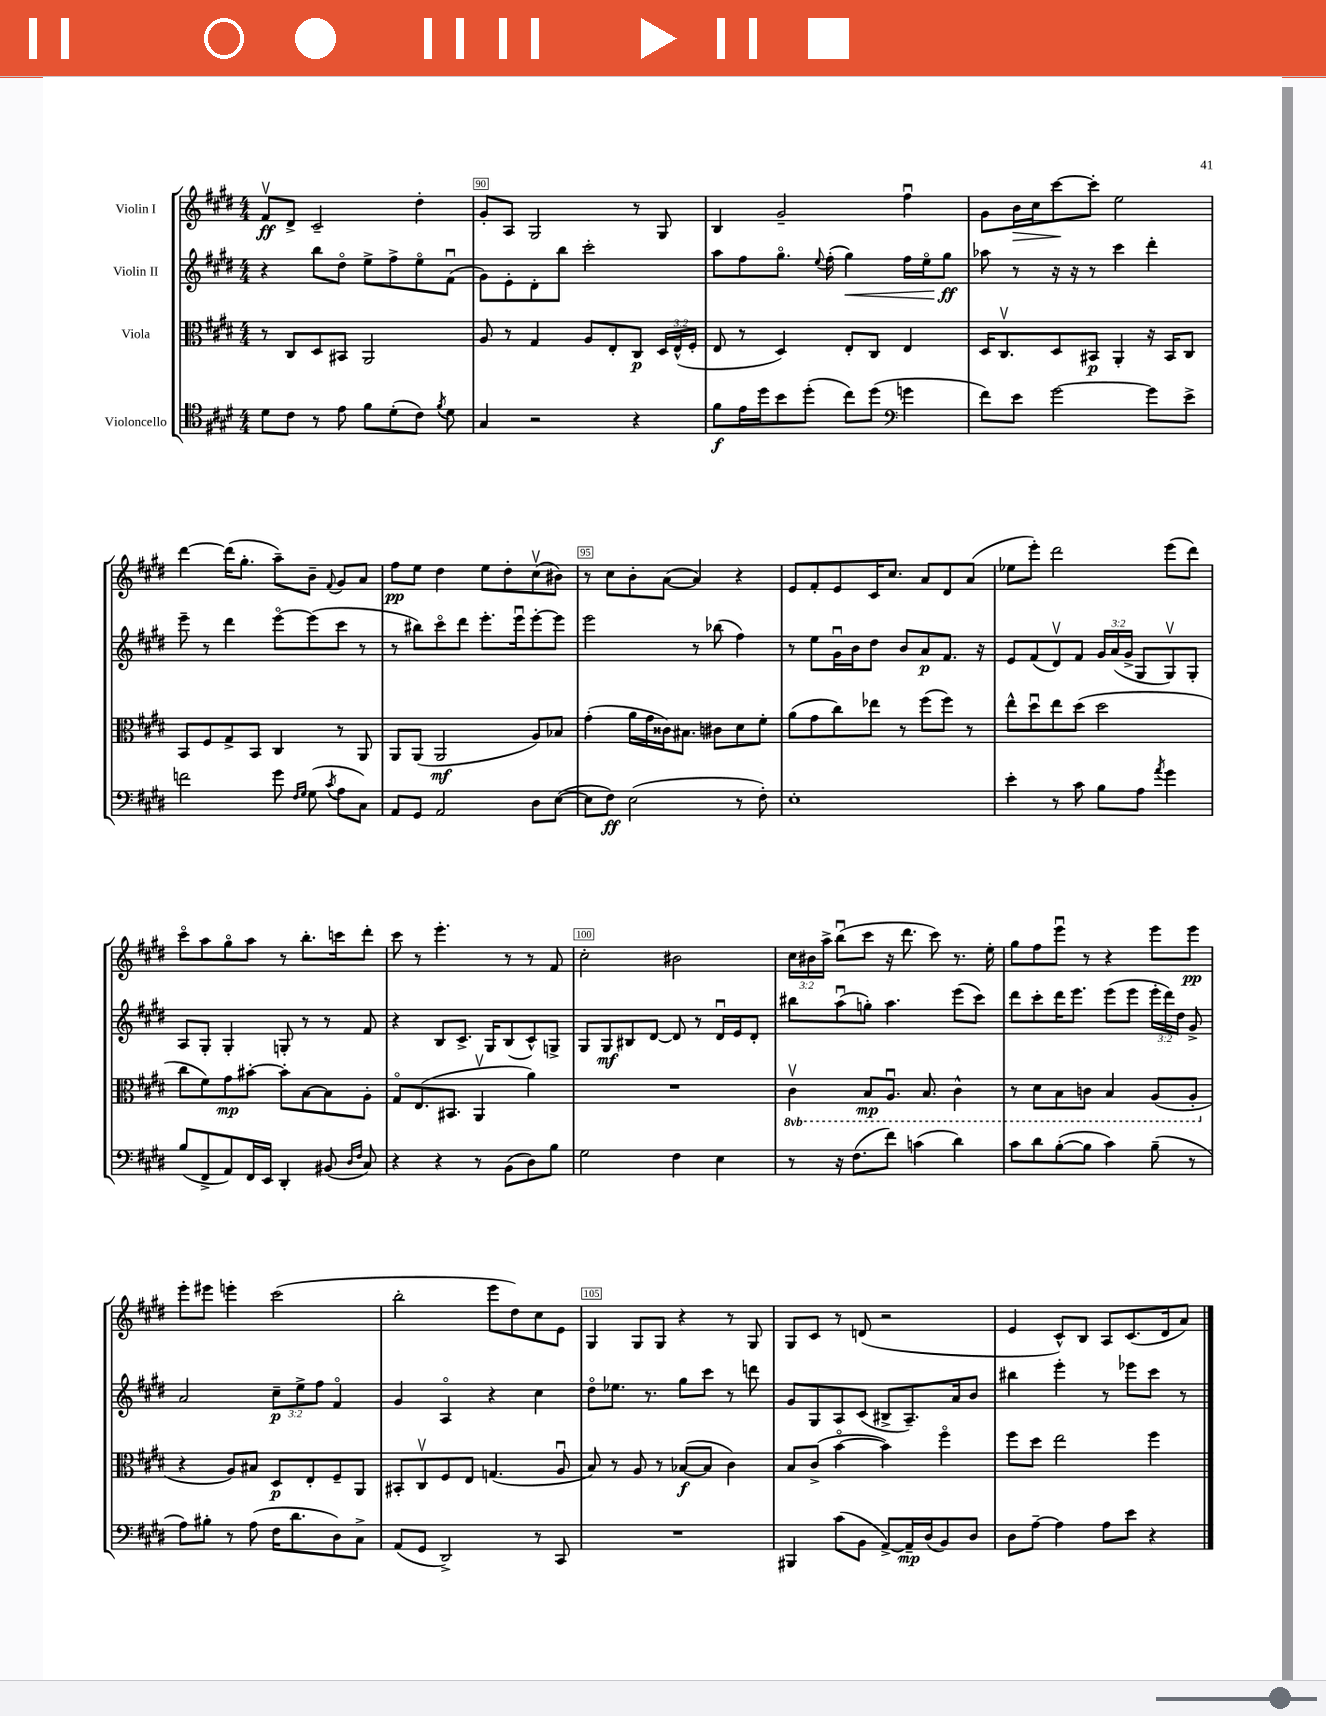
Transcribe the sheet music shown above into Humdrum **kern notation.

**kern	**kern	**kern	**kern
*staff4	*staff3	*staff2	*staff1
*clefC4	*clefC3	*clefG2	*clefG2
*k[f#c#g#d#]	*k[f#c#g#d#]	*k[f#c#g#d#]	*k[f#c#g#d#]
*M4/4	*M4/4	*M4/4	*M4/4
8d#\L	8r	4r	8f#v/L
8c#\J	8C#/L	.	8d#^/J
8r	8D#/	8bb\L	2c#~/
8e\	8BB#/J	8dd#o\J	.
8f#\L	2AA/	8ee^\L	.
(8d#'\	.	8ff#^\	.
8c#\J)	.	8eeo\	4dd#'\
8qf#/	.	.	.
8d#\	.	(8f#u\J	.
=	=	=	=
4G#/	8A/	8g#\L)	8g#'/L
.	8r	8e'\	8A/J
2r	4G#/	8d#'\	2G#/
.	.	8bb\J	.
.	8A/L	2ccc#'\	.
.	8E'/	.	.
4r	8C#/J	.	8r
.	24D#/LL	.	8G#/
.	(24E^^/	.	.
.	24F#'/JJ	.	.
=	=	=	=
8f#\L	8E/	8aa\L	4B/
16e\L	8r	8ff#\	.
16dd#\J	.	.	.
8b\	4D#/)	8.gg#o\J	2g#~/
(8dd#'\J	.	.	.
.	.	8qqee/	.
.	.	(16ff#'\	.
8cc#\L)	8E'/L	4gg#\)	.
(8dd#\J	8C#/J	.	.
*clefF4	*	*	*
4g\	4E/	16ff#\LL	4ff#u\
.	.	16eeo\J	.
.	.	8gg#\J	.
=	=	=	=
8f#\L)	16D#/LK	8aa-\	8g#\L
.	8.C#v/	.	.
8e\J	.	8r	16b\L
.	.	.	16cc#\J
[2g#\	8D#/	16r	[8ccc#\
.	.	16r	.
.	8BB#/J	8r	8ccc#'\]J
.	4AA'/	4ccc#\	2ee\
8g#\]L	16r	4ddd#'\	.
.	16BB#/LK	.	.
8e^\J	8C#/J	.	.
=	=	=	=
2f\	8BB/L	8eee~\	[4ddd#\
.	8F#/	8r	.
.	8G#^/	4ddd#\	(16ddd#\]LK
.	.	.	8.gg#'\J
.	8BB/J	.	.
8g#\	4C#/	[8eeeo\L	8aa~\L)
16qqF#/LL	.	.	.
16qqG#/JJ	.	.	.
(8G#\	.	(8eee\]	8b~\J
8qc#/	.	.	8qqf#/
8A\L	8r	8ccc#\J	8g#/L
8C#\J)	8AA/	8r	8a/J
=	=	=	=
8AA/L	8AA/L	8r	8ff#\L
8GG#/J	(8AA/J	8bb#\L)	8ee\J
2AA/	2AA/	8ccc#o\	4dd#\
.	.	8ddd#\J	.
.	.	8.eee'\L	8ee\L
.	.	.	8dd#'\
.	.	16eeeu\k	.
8D#\L	8A/L)	[8eee'\	(8cc#v\
([8E\J	8B-/J	8eee\]J	8b#\J)
=	=	=	=
8E\]L	(4g#'\	2eee\	8r
8F#\J)	.	.	8cc#\L
(2E\	16a\LL	.	8b'\
.	16g#\	.	.
.	16c##\J)	.	([8a\J
.	8.B#\J	.	.
.	.	8r	4a/])
.	8c#\L	(8bb-\	.
8r	8d#\	4ff#\)	4r
8F#'\)	8f#'\J	.	.
=	=	=	=
1E'	(8a\L	8r	8e/L
.	8g#\	8ee\L	8f#'/
.	8cc#\)	16g#u\L	8e/
.	.	16b\J	.
.	8ee-\J	8dd#\J	16c#/K
.	.	.	8.cc#/J
.	8r	8b/L	.
.	(8ff#\L	8a/	8a/L
.	8ff#\J)	8.f#/J	8d#/
.	8r	.	(8a/J
.	.	16r	.
=	=	=	=
4e'\	8ee^^\L	8e/L	8ee-\L
.	8dd#u\	(8f#/	8eee'\J)
8r	8ee\	8d#v/)	2ddd#\
8c#\	(8dd#\J	8f#/J	.
8B\L	2dd#\	24g#/LL	.
.	.	(24a/	.
.	.	24g#^/JJ	.
8A\J	.	8G#/L	.
8qa/	.	.	.
4g#\	.	8G#v/)	(8eee\L
.	.	8G#'/J	8ddd#\J)
=	=	=	=
(8B/L	8cc#\L	8A/L	8ccc#o\L
8FF#^/	8f#\)	8G#'/J	8aa\
8AA/)	8g#\	4G#'/	8gg#o\
16FF#/L	[8b#'\J	.	8aa\J
16EE/JJ	.	.	.
4DD#'/	8b#'\]L	8G'/	8r
.	[8B\	8r	8.bb'\L
(8BB#/	8B\]	8r	.
.	.	.	16ccc\k
16qqD#/LL	.	.	.
16qqF#/JJ	.	.	.
8C#/)	8A'\J	8f#/	8ddd#'\J
=	=	=	=
4r	8G#o/L	4r	8ccc#\
.	(8.E/	.	8r
4r	.	8B/L	4.eee'\
.	8.BB#/J	.	.
.	.	8.c#^/J	.
8r	4AAv/	.	.
.	.	16G#/LK	.
(8BB\L	.	(8B/	8r
8D#\)	4a\)	8c#^^/)	8r
8B\J	.	8G^/J	8f#/
=	=	=	=
2G#\	1r	8G#/L	2cc#'\
.	.	8G#/	.
.	.	8B#/	.
.	.	[8d#/J	.
4F#\	.	8d#/]	2b#\
.	.	8r	.
4E\	.	16d#u/LL	.
.	.	16e/J	.
.	.	8d#'/J	.
=	=	=	=
8r	4C#v\	8bb#\L	24cc#\LL
.	.	.	24b#\
.	.	.	24aa^\JJ
16r	.	(8aau\	(8bbu\L
(8.F#\L	.	.	.
.	8BB/L	8gg'\J)	8ccc#\J
8f#\J)	8.AAu/J	4.aa\	16r
.	.	.	8.ddd#\
(4c\	.	.	.
.	8.BB/	.	.
.	.	.	8ccc#\)
4d#\)	4C#^^\	(8eee\L	8.r
.	.	8ccc#\J)	.
.	.	.	16ee'\
=	=	=	=
8c#\L	8r	8ddd#\L	8gg#\L
8d#\	8D#\L	8ccc#'\	8ff#\
([8B'\	8BB\	16ddd#\K	8eeeu\J
.	.	8.eee\J	.
8B\]J	8C\J	.	8r
4c#\)	4BB/	(8eee\L	4r
.	.	8eee\J	.
(8B~\	(8AA/L	24eee'\LL	8eee\L
.	.	24ddd#\)	.
.	.	24dd#\JJ	.
8r	8AA'/J	8g#^/	8eee\J
=	=	=	=
8A\L)	4r	2a/	8eee'\L
8B#'\J	.	.	8eee#\J
8r	8A/L)	.	4eee'\
(8A\	8B#/J	.	.
16F#\LK	8D#/L	12cc#~\L	(2ccc#\
8.d#\	.	.	.
.	.	12ee^\	.
.	8E'/	.	.
.	.	12ff#\J	.
8D#\)	8F#~/	4f#o/	.
8C#^\J	8AA/J	.	.
=	=	=	=
(8AA/L	8BB#'/L	4g#/	2bb'\
8GG#/J	8C#v/	.	.
2DD#^/)	8F#/	4Ao/	.
.	8E/J	.	.
.	(4.G/	4r	8eee\L
.	.	.	8dd#\)
8r	.	4cc#\	8cc#\
8CC#/	8Au/	.	8e\J
=	=	=	=
1r	8B/)	8dd#o\L	4G#/
.	8r	8.ee-\J	.
.	8A/	.	8G#/L
.	.	8.r	.
.	8r	.	8G#/J
.	([8B-/L	8gg#\L	4r
.	8B-/]J	8ccc#\J	.
.	4c#\)	8r	8r
.	.	8ddd\	8G#/
=	=	=	=
4BBB#/	8B/L	8g#/L	8G#/L
.	(8c#^/J	8G#/	8c#/J
(8c#\L	[4bo\	8A/	8r
8BB\J	.	(8c#/J	(8d/
[8AA^/L)	4b\])	8B#^/L	2r
16AA~/]L	.	8.A~/)	.
(16D#/J	.	.	.
8BB/)	4ff#o\	.	.
.	.	16a/k	.
8D#/J	.	8b/J	.
=	=	=	=
8D#\L	8ff#\L	4bb#\	4e/
[8A~\J	8dd#\J	.	.
4A\]	2ee\	4eee'\	8c#^^/L)
.	.	.	8B/J
8A\L	.	8r	8A/L
8e\J	.	8eee-\L	(8.c#/
4r	4ff#\	8ccc#\J	.
.	.	.	16d#/k
.	.	8r	8a/J)
==	==	==	==
*-	*-	*-	*-
